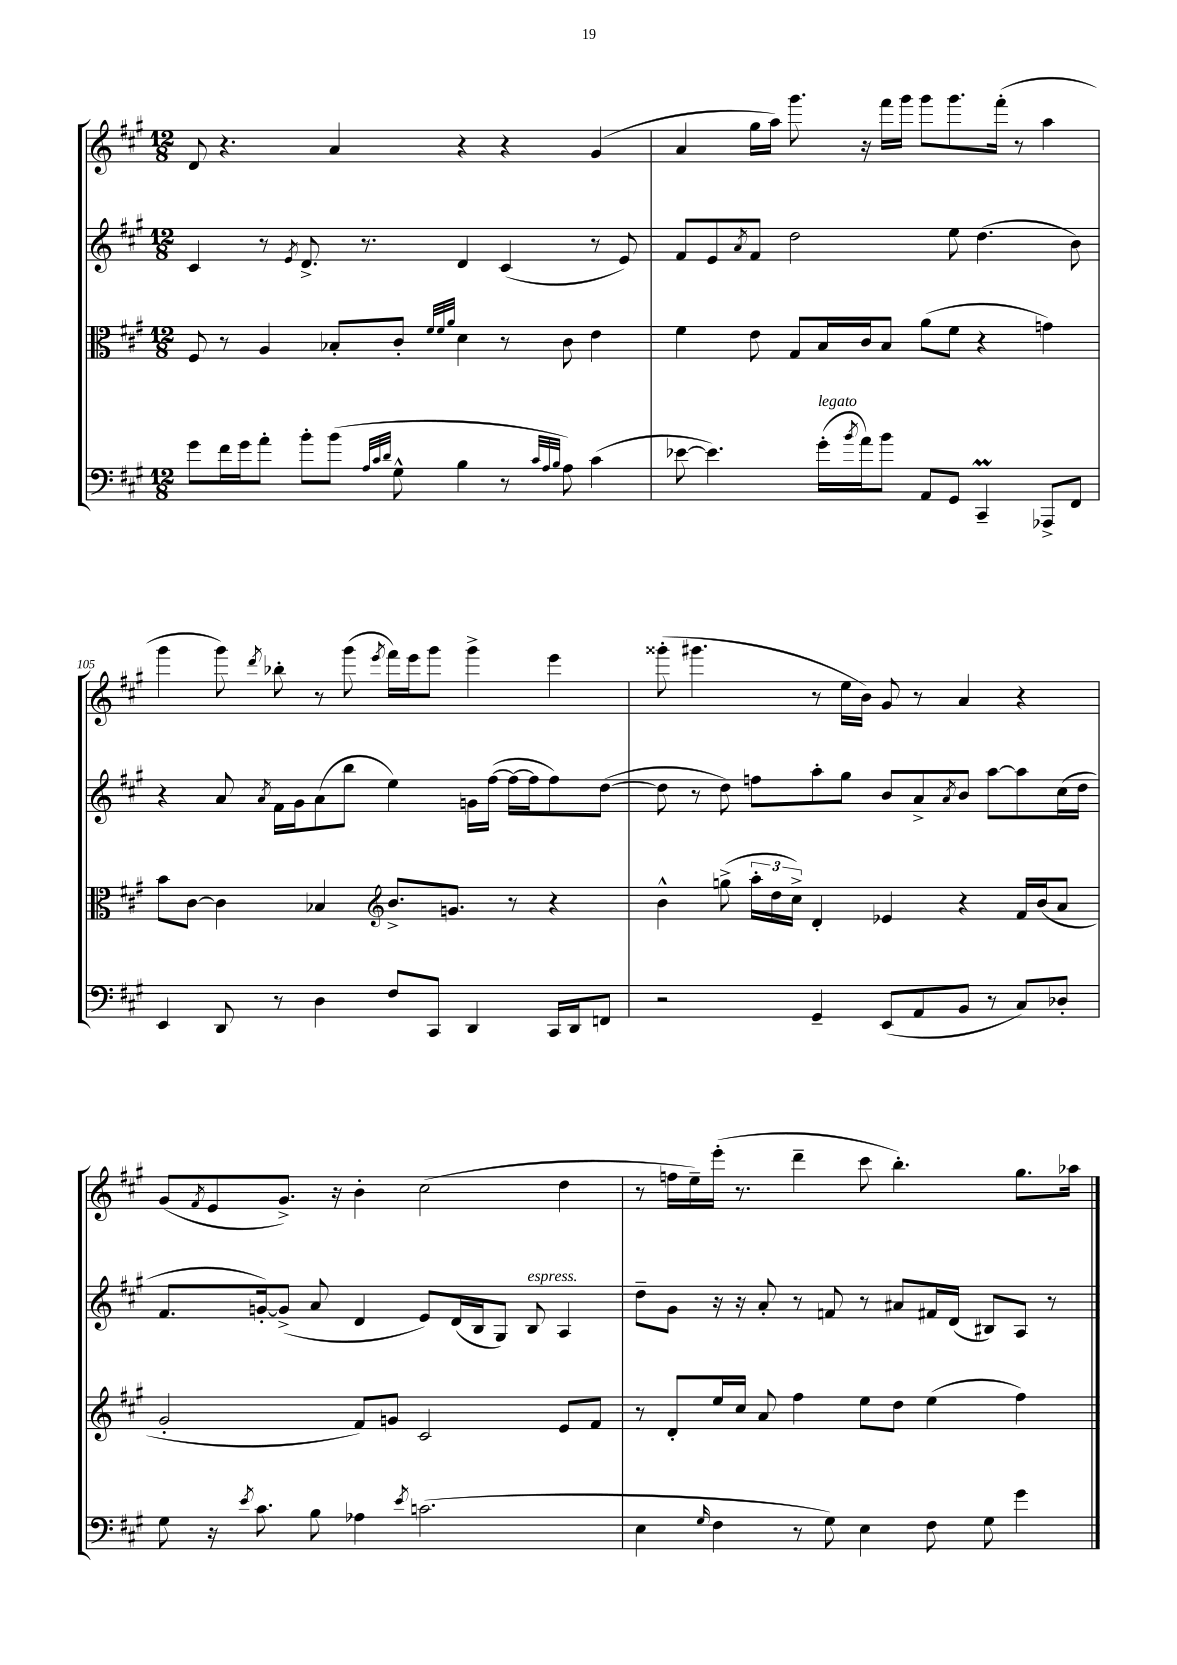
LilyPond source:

<<
\new StaffGroup <<
\new Staff = "s0" {
    \clef treble \key a \major \numericTimeSignature \time 12/8
    d'8 r4. a'4 r4 r4 gis'4( |
    a'4 gis''16 a''16) gis'''8. r16 fis'''16 gis'''16 gis'''8 gis'''8. fis'''16-.( r8 a''4 |
    gis'''4 gis'''8) \acciaccatura { d'''8 } bes''8-. r8 gis'''8( \acciaccatura { e'''8 } fis'''16) e'''16 gis'''8 gis'''4-> e'''4 |
    gisis'''8-.( gis'''4. r8 e''16 b'16) gis'8 r8 a'4 r4 |
    gis'8( \acciaccatura { fis'8 } e'8 gis'8.->) r16 b'4-. cis''2( d''4 |
    r8 f''16 e''16--) e'''16-.( r8. d'''4-- cis'''8 b''4.-.) gis''8. aes''16 \bar "|." |
}
\new Staff = "s1" {
    \clef treble \key a \major \numericTimeSignature \time 12/8
    cis'4 r8 \acciaccatura { e'8 } d'8.-> r8. d'4 cis'4( r8 e'8) |
    fis'8 e'8 \acciaccatura { a'8 } fis'8 d''2 e''8 d''4.( b'8) |
    r4 a'8 \acciaccatura { a'8 } fis'16 gis'16 a'8( b''8 e''4) g'16 fis''16~( fis''16~ fis''16 fis''8) d''8~( |
    d''8 r8 d''8) f''8 a''8-. gis''8 b'8 a'8-> \acciaccatura { a'8 } b'8 a''8~ a''8 cis''16( d''16 |
    fis'8. g'16~-.) g'8->( a'8 d'4 e'8) d'16( b16 gis8) b8^\markup { \italic "espress." } a4 |
    d''8-- gis'8 r16 r16 a'8-. r8 f'8 r8 ais'8 fis'16 d'16( bis8) a8 r8 \bar "|." |
}
\new Staff = "s2" {
    \clef alto \key a \major \numericTimeSignature \time 12/8
    fis8 r8 a4 bes8-. cis'8-. \grace { fis'32 fis'32 a'32 } d'4 r8 cis'8 e'4 |
    fis'4 e'8 gis8 b16 cis'16 b8 a'8( fis'8 r4 g'4) |
    b'8 cis'8~ cis'4 bes4 \clef treble b'8.-> g'8. r8 r4 |
    b'4-^ g''8->( \tuplet 3/2 { a''16-. d''16 cis''16->) } d'4-. ees'4 r4 fis'16 b'16( a'8 |
    gis'2-. fis'8) g'8 cis'2 e'8 fis'8 |
    r8 d'8-. e''16 cis''16 a'8 fis''4 e''8 d''8 e''4( fis''4) \bar "|." |
}
\new Staff = "s3" {
    \clef bass \key a \major \numericTimeSignature \time 12/8
    gis'8 fis'16 gis'16 a'8-. b'8-. b'8( \grace { a32 cis'32 d'32 } gis8-^ b4 r8 \grace { cis'32 a32 b32 } a8) cis'4( |
    ees'8~ ees'4.) gis'16-.^\markup { \italic "legato" }( \acciaccatura { b'8 } a'16) b'8 a,8 gis,8 cis,4--\prall aes,,8-> fis,8 |
    e,4 d,8 r8 d4 fis8 cis,8 d,4 cis,16 d,16 f,8 |
    r2 gis,4-- e,8( a,8 b,8 r8 cis8) des8-. |
    gis8 r16 \acciaccatura { e'8 } cis'8. b8 aes4 \acciaccatura { e'8 } c'2.( |
    e4 \grace { gis16 } fis4 r8 gis8) e4 fis8 gis8 gis'4 \bar "|." |
}
>>
>>
\layout { \context { \Score currentBarNumber = #103 \override BarNumber.break-visibility = ##(#f #t #t) barNumberVisibility = #(every-nth-bar-number-visible 5) } }
